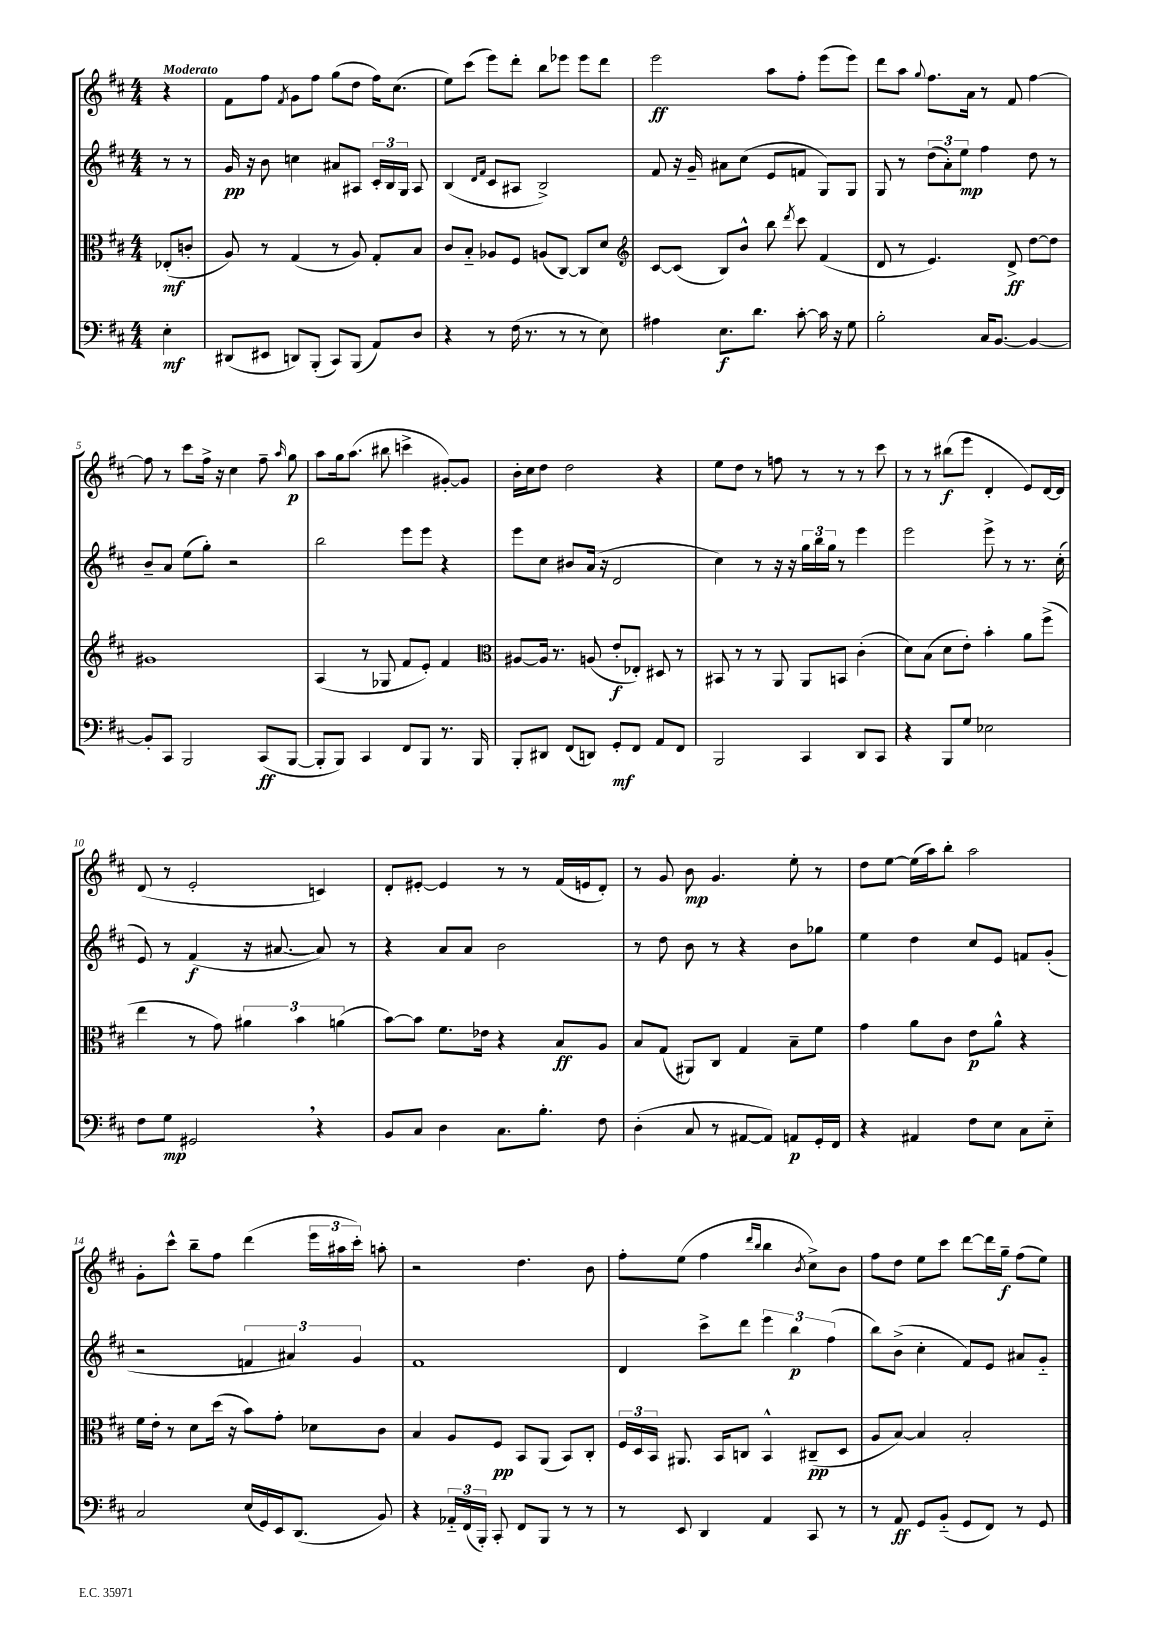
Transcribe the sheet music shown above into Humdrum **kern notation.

**kern	**kern	**kern	**kern
*staff4	*staff3	*staff2	*staff1
*clefF4	*clefC3	*clefG2	*clefG2
*k[f#c#]	*k[f#c#]	*k[f#c#]	*k[f#c#]
*M4/4	*M4/4	*M4/4	*M4/4
4E'\	(8E-'/L	8r	4r
.	8c'/J	8r	.
=	=	=	=
(8DD#/L	8A/)	16g/	8f#\L
.	.	16r	.
8EE#/J	8r	8b\	8ff#\J
.	.	.	8qf#/
8DD/L)	(4G/	4cc\	8g\L
(8BBB'/J	.	.	8ff#\J
8CC#/L)	8r	8a#/L	(8gg\L
(8BBB/J	8A/)	8A#/J	8dd\J
8AA/L)	8G'/L	24c#'/LL	16ff#\LK)
.	.	24B/	.
.	.	.	(8.cc#\J
.	.	24G/JJ	.
8D/J	8B/J	8A#/	.
=	=	=	=
4r	8c#/L	(4B/	8ee\L)
.	8B'~/J	.	(8ccc#\J
.	.	16qqd/LL	.
.	.	16qqf#/JJ	.
8r	8A-/L	8c#/L	8eee\L)
(16F#\	8F#/J	8A#/J	8ddd'\J
8.r	.	.	.
.	(8A/L	2B^/)	8bb\L
8r	[8C#/J)	.	8eee-\J
8r	8C#/]L	.	8eee-\L
8E\)	8d/J	.	8ddd\J
=	=	=	=
*	*clefG2	*	*
4A#\	[8c#/L	8f#/	2eee\
.	(8c#/]J	16r	.
.	.	16g~/	.
8.E\L	8B/L)	8a#\L	.
.	8b^^/J	(8cc#\J	.
8.d\J	.	.	.
.	8bb\	8e/L	8aa\L
.	8qddd/	.	.
[8c#'\	8ccc#\	8f/J	8ff#'\J
16c#\]	(4f#/	8G/L)	(8eee\L
16r	.	.	.
8G\	.	8G/J	8eee\J)
=	=	=	=
2B'\	8d/	8G/	8ddd\L
.	8r	8r	8aa\J
.	.	.	8qqgg/
.	4.e/)	(12dd\L	8.ff#\L
.	.	12a'\)	.
.	.	12ee\J	.
.	.	.	16a\Jk
16C#/LK	.	4ff#\	8r
[8.BB/J	.	.	.
.	8d^/	.	8f#/
4BB/_	[8dd\L	8dd\	[4ff#\
.	8dd\]J	8r	.
=	=	=	=
8BB'/]L	1g#	8b~/L	8ff#\]
8CC#/J	.	8a/J	8r
2BBB/	.	(8ee\L	8ccc#\L
.	.	8gg'\J)	16ff#^\Jk
.	.	.	16r
.	.	2r	4cc#\
(8CC#/L	.	.	8ff#~\
.	.	.	16qqaa/
[8BBB/J	.	.	8gg\
=	=	=	=
8BBB'/]L	(4A/	2bb\	8aa\L
8BBB/J)	.	.	16gg\k
.	.	.	(8.aa\J
4CC#/	8r	.	.
.	8G-/	.	8bb#\
8FF#/L	8f#/L	8eee\L	4ccc^\
8BBB/J	8e'/J)	8eee\J	.
8.r	4f#/	4r	[8g#'/L)
.	.	.	8g#/]J
16BBB/	.	.	.
=	=	=	=
*	*clefC3	*	*
8BBB'/L	[8A#/L	8eee\L	16b'\LL
.	.	.	16cc#\J
8DD#/J	16A#/]Jk	8cc#\J	8dd\J
.	8.r	.	.
(8FF#/L	.	8b#/L	2dd\
8DD/J)	(8A/	(16a/Jk	.
.	.	16r	.
8GG'/L	8e'/L	2d/	.
8FF#/J	8E-'/J)	.	.
8AA/L	8D#/	.	4r
8FF#/J	8r	.	.
=	=	=	=
2BBB/	8BB#/	4cc#\)	8ee\L
.	8r	.	8dd\J
.	8r	8r	8r
.	8AA/	16r	8ff\
.	.	16r	.
4CC#/	8AA/L	24gg\LL	8r
.	.	24bb\	.
.	.	24gg\JJ	.
.	8BB/J	8r	8r
8DD/L	(4c#'\	4eee\	8r
8CC#/J	.	.	8ccc#\
=	=	=	=
4r	8d\L)	2eee\	8r
.	(8B\J	.	8r
8BBB/L	8d\L	.	(8bb#\L
8G/J	8e'\J)	.	8eee\J
2E-\	4b'\	8eee^\	4d'/
.	.	8r	.
.	8a\L	8.r	8e/L)
.	(8ff#^\J	.	[16d/L
.	.	(16cc#'\	16d/]JJ
=	=	=	=
8F#\L	4ee\	8e/)	(8d/
8G\J	.	8r	8r
2GG#/	8r	(4f#/	2e'/
.	8g\)	.	.
.	6a#\	16r	.
.	.	[8.a#/	.
.	6b\	.	.
4r	.	8a#/])	4c/)
.	(6a\	.	.
.	.	8r	.
=	=	=	=
8BB/L	[8b\L)	4r	8d'/L
8C#/J	8b\]J	.	[8e#'/J
4D\	8.f#\L	8a/L	4e#/]
.	.	8a/J	.
.	16e-\Jk	.	.
8.C#\L	4r	2b\	8r
.	.	.	8r
8.B'\J	.	.	.
.	8B/L	.	(16f#/LL
.	.	.	16e/J
8F#\	8A/J	.	8d'/J)
=	=	=	=
(4D'\	8B/L	8r	8r
.	(8G/J	8dd\	8g/
8C#/	8AA#/L)	8b\	8b\
8r	8C#/J	8r	4.g/
[8AA#/L	4G/	4r	.
8AA#/]J)	.	.	.
8AA/L	8B~\L	8b\L	8ee'\
16GG'/L	8f#\J	8gg-\J	8r
16FF#/JJ	.	.	.
=	=	=	=
4r	4g\	4ee\	8dd\L
.	.	.	[8ee\J
4AA#/	8a\L	4dd\	(16ee\]LL
.	.	.	16aa\J)
.	8c#\J	.	8bb'\J
8F#\L	8e\L	8cc#/L	2aa\
8E\J	8a^^\J	8e/J	.
8C#\L	4r	8f/L	.
8E'~\J	.	(8g'/J	.
=	=	=	=
2C#/	16f#\LL	2r	8g'\L
.	16e'\JJ	.	.
.	8r	.	8ccc#^^\J
.	8d\L	.	8bb~\L
.	(16dd\Jk	.	8ff#\J
.	16r	.	.
(16E/LL	8b\L)	6f/	(4ddd\
16GG/)	.	.	.
16EE/J	8g'\J	.	.
.	.	6a#/)	.
(8.DD/J	.	.	.
.	8d-\L	.	24eee\LL
.	.	.	24aa#\
.	.	6g/	24ccc#'\JJ)
8BB/)	8c#\J	.	8aa'\
=	=	=	=
4r	4B/	1f#	2r
24AA-'~/LL	8A/L	.	.
(24FF#/	.	.	.
24BBB'/JJ)	.	.	.
8CC#'/	8F#/J	.	.
8FF#/L	8BB/L	.	4.dd\
8BBB/J	(8AA/J	.	.
8r	8BB/L)	.	.
8r	8C#'/J	.	8b\
=	=	=	=
8r	24F#/LL	4d/	8ff#'\L
.	24D/	.	.
.	24BB/JJ	.	.
8EE/	8.AA#/	.	(8ee\J
4DD/	.	8ccc#^\L	4ff#\
.	16BB/LK	.	.
.	8C/J	8ddd\J	.
.	.	.	16qqddd/LL
.	.	.	16qqbb/JJ
4AA/	4BB^^/	6eee\	4bb\
.	.	6bb\	.
.	.	.	8qb/
8CC#/	(8C#~/L	.	8cc#^\L)
.	.	(6ff#\	.
8r	8D/J	.	8b\J
=	=	=	=
8r	8A/L	8bb\L)	8ff#\L
8AA/	[8B/J)	(8b^\J	8dd\J
8GG/L	4B/]	4cc#'\	8ee\L
(8BB'~/J	.	.	8ccc#\J
8GG/L	2B'/	8f#/L)	[8ddd\L
8FF#/J)	.	8e/J	16ddd\]L
.	.	.	16gg~\JJ
8r	.	8a#/L	(8ff#\L
8GG/	.	8g'~/J	8ee\J)
==	==	==	==
*-	*-	*-	*-
